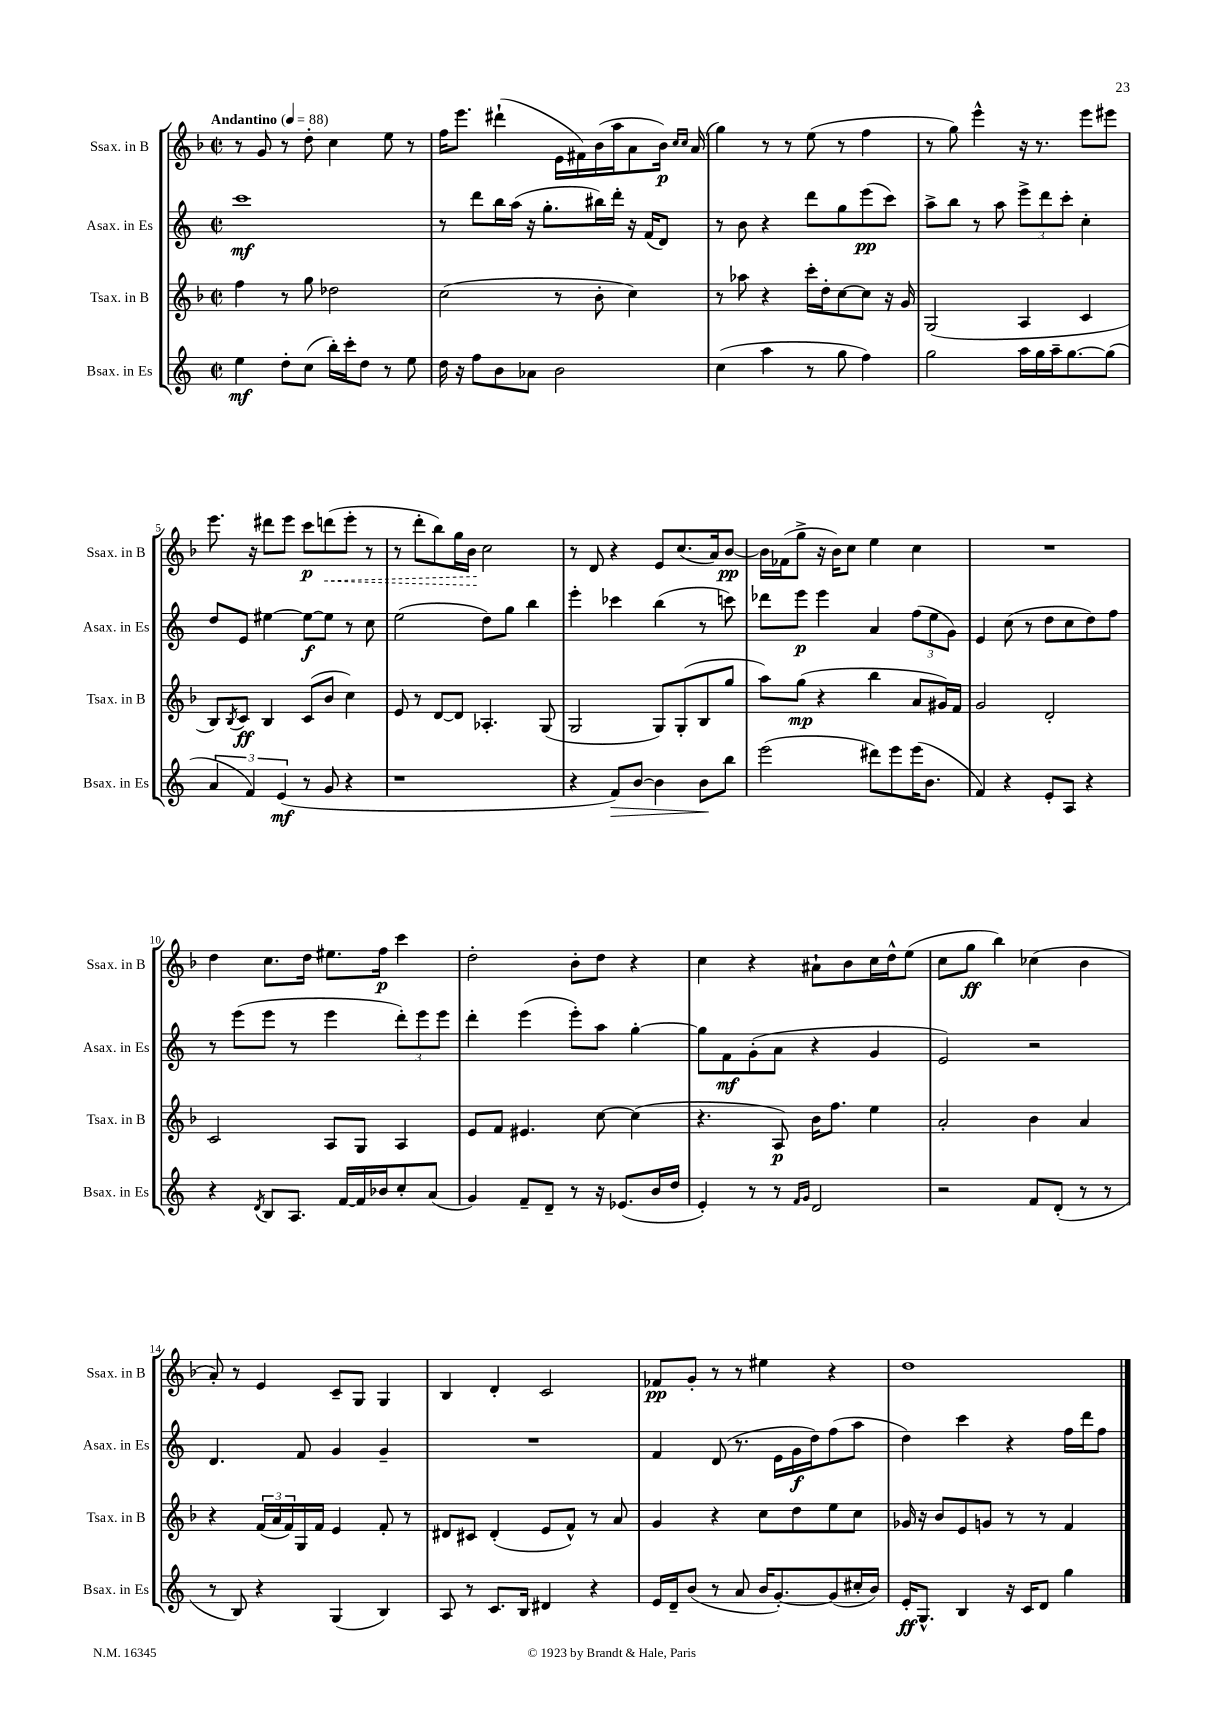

**kern	**dynam	**kern	**dynam	**kern	**dynam	**kern	**dynam
*part4	*part4	*part3	*part3	*part2	*part2	*part1	*part1
*staff4	*staff4	*staff3	*staff3	*staff2	*staff2	*staff1	*staff1
*I"Bsax. in Es	*	*I"Tsax. in B	*	*I"Asax. in Es	*	*I"Ssax. in B	*
*I'Bsax. in Es	*	*I'Tsax. in B	*	*I'Asax. in Es	*	*I'Ssax. in B	*
*clefG2	*	*clefG2	*	*clefG2	*	*clefG2	*
*k[]	*	*k[b-]	*	*k[]	*	*k[b-]	*
*M2/2	*	*M2/2	*	*M2/2	*	*M2/2	*
*met(c|)	*	*met(c|)	*	*met(c|)	*	*met(c|)	*
*MM88	*	*MM88	*	*MM88	*	*MM88	*
=1	=1	=1	=1	=1	=1	=1	=1
!	!	!	!	!	!	!LO:TX:a:B:t=Andantino	!
4ee\	mf	4ff\	.	1ccc	mf	8r	.
.	.	.	.	.	.	8g/	.
8dd'\L	.	8r	.	.	.	8r	.
(8cc\J	.	8gg\	.	.	.	8dd'\	.
16bb'\LL)	.	2dd-X\	.	.	.	4cc\	.
16ccc'\J	.	.	.	.	.	.	.
8dd\J	.	.	.	.	.	.	.
8r	.	.	.	.	.	8ee\	.
8ee\	.	.	.	.	.	8r	.
=2	=2	=2	=2	=2	=2	=2	=2
16dd\	.	(2cc\	.	8r	.	16ff\KL	.
16r	.	.	.	.	.	8.eee\J	.
8ff\L	.	.	.	8ddd\L	.	.	.
8b\	.	.	.	16bb\L	.	(4ddd#X`\	.
.	.	.	.	(16aa\JJ	.	.	.
8a-X\J	.	.	.	16r	.	.	.
.	.	.	.	8.gg'\L	.	.	.
2b\	.	8r	.	.	.	16e\LL	.
.	.	.	.	.	.	16f#X\)	.
.	.	8b-'\	.	16bb#X\L)	.	(16b-\	.
.	.	.	.	16ddd'\JJ	.	16aa\J	.
.	.	4cc\)	.	16r	.	8a\	.
.	.	.	.	(16f/KL	.	.	.
.	.	.	.	8d/J)	.	16b-\Jk)	p
.	.	.	.	.	.	16qqcc/LL	.
.	.	.	.	.	.	16qqcc/JJ	.
.	.	.	.	.	.	(16a/	.
=3	=3	=3	=3	=3	=3	=3	=3
(4cc\	.	8r	.	8r	.	4gg\)	.
.	.	8aa-X\	.	8b\	.	.	.
4aa\	.	4r	.	4r	.	8r	.
.	.	.	.	.	.	8r	.
8r	.	16ccc'\LL	.	8ddd\L	.	(8ee\	.
.	.	16dd'\J	.	.	.	.	.
8gg\	.	[8cc\	.	8gg\	.	8r	.
4ff\)	.	8cc\J]	.	(8eee\	pp	4ff\	.
.	.	16r	.	8ccc\J)	.	.	.
.	.	16g/	.	.	.	.	.
=4	=4	=4	=4	=4	=4	=4	=4
2gg\	.	(2G/	.	8aa^\L	.	8r	.
.	.	.	.	8bb\J	.	8gg\)	.
.	.	.	.	8r	.	4eee^^\	.
.	.	.	.	8aa\	.	.	.
16aa\LL	.	4A/	.	12eee^\L	.	16r	.
16gg\	.	.	.	.	.	8.r	.
.	.	.	.	12ddd\	.	.	.
16aa~\J	.	.	.	.	.	.	.
.	.	.	.	12ccc'\J	.	.	.
[8.gg\	.	.	.	.	.	.	.
.	.	4c/	.	4cc'\	.	8eee\L	.
(8gg\J]	.	.	.	.	.	8eee#X\J	.
!!LO:LB:g=z
=5	=5	=5	=5	=5	=5	=5	=5
6a/	.	8B-/L)	.	8dd/L	.	8.eee\	.
.	.	8qB-/	.	.	.	.	.
.	.	8c/J	ff	8e/J	.	.	.
6f/)	.	.	.	.	.	.	.
.	.	.	.	.	.	16r	.
.	.	4B-/	.	[4ee#X\	.	8ddd#X\L	.
(6e/	mf	.	.	.	.	.	.
.	.	.	.	.	.	8eee\J	.
8r	.	(8c/L	.	8ee#\L_	f	8ccc\L	p
!	!	!	!	!	!	!	!LO:HP:b
8g/	.	8b-/J	.	8ee#\J]	.	(8dddn\	<
4r	.	4cc\)	.	8r	.	8eee'\J	.
.	.	.	.	8cc\	.	8r	.
=6	=6	=6	=6	=6	=6	=6	=6
1r	.	8e/	.	(2ee\	.	8r	.
.	.	8r	.	.	.	8ddd'\L	.
.	.	[8d/L	.	.	.	8bb-\)	.
.	.	8d/J]	.	.	.	16gg\L	.
.	.	.	.	.	.	16b-\JJ	.
.	.	4.A-X'/	.	8dd\L)	.	2cc\	[
.	.	.	.	8gg\J	.	.	.
.	.	.	.	4bb\	.	.	.
.	.	(8G/	.	.	.	.	.
=7	=7	=7	=7	=7	=7	=7	=7
4r	.	2G/	.	4eee'\	.	8r	.
.	.	.	.	.	.	8d/	.
!	!LO:HP:b	!	!	!	!	!	!
8f/L)	>	.	.	4ccc-X\	.	4r	.
[8b/J	.	.	.	.	.	.	.
4b\]	.	8G/L)	.	(4bb\	.	8e/L	.
.	.	(8G'/	.	.	.	(8.cc/	.
8b\L	.	8B-/	.	8r	.	.	.
.	.	.	.	.	.	16a/k)	.
8bb\J	]	8gg/J	.	8cccn\)	.	[8b-/J	pp
=8	=8	=8	=8	=8	=8	=8	=8
(2eee\	.	8aa\L)	.	8ddd-X\L	.	16b-\LL]	.
.	.	.	.	.	.	(16f-X\J	.
.	.	(8gg\J	mp	8eee\J	p	8gg^\J	.
.	.	4r	.	4eee\	.	16r	.
.	.	.	.	.	.	16b-\KL)	.
.	.	.	.	.	.	8cc\J	.
8ddd#X\L)	.	4bb-\	.	4a/	.	4ee\	.
8eee\	.	.	.	.	.	.	.
(16eee\K	.	8a/L	.	(12ff\L	.	4cc\	.
8.b\J	.	.	.	.	.	.	.
.	.	.	.	12ee\	.	.	.
.	.	16g#X/L)	.	.	.	.	.
.	.	.	.	12g\J)	.	.	.
.	.	16f/JJ	.	.	.	.	.
=9	=9	=9	=9	=9	=9	=9	=9
4f/)	.	2g/	.	4e/	.	1r	.
4r	.	.	.	(8cc\	.	.	.
.	.	.	.	8r	.	.	.
8e'/L	.	2d'/	.	8dd\L	.	.	.
8A/J	.	.	.	8cc\	.	.	.
4r	.	.	.	8dd\)	.	.	.
.	.	.	.	8ff\J	.	.	.
!!LO:LB:g=z
=10	=10	=10	=10	=10	=10	=10	=10
4r	.	2c/	.	8r	.	4dd\	.
.	.	.	.	(8eee\L	.	.	.
8qd/	.	.	.	.	.	.	.
8B/L	.	.	.	8eee\J	.	8.cc\L	.
8.A/J	.	.	.	8r	.	.	.
.	.	.	.	.	.	16dd\Jk	.
.	.	8A/L	.	4eee\	.	8.ee#X\L	.
[16f/LL	.	.	.	.	.	.	.
16f/]	.	8G/J	.	.	.	.	.
16b-X/J	.	.	.	.	.	16ff\Jk	p
8cc'/	.	4A/	.	12ddd'\L)	.	4ccc\	.
.	.	.	.	12eee\	.	.	.
(8a/J	.	.	.	.	.	.	.
.	.	.	.	12eee\J	.	.	.
=11	=11	=11	=11	=11	=11	=11	=11
4g/)	.	8e/L	.	4ddd'\	.	2dd'\	.
.	.	8f/J	.	.	.	.	.
8f~/L	.	4.e#X/	.	(4eee\	.	.	.
8d~/J	.	.	.	.	.	.	.
8r	.	.	.	8eee'\L)	.	8b-'\L	.
16r	.	[8cc\	.	8aa\J	.	8dd\J	.
(8.e-X/L	.	.	.	.	.	.	.
.	.	(4cc\]	.	[4gg'\	.	4r	.
16b/L	.	.	.	.	.	.	.
16dd/JJ	.	.	.	.	.	.	.
=12	=12	=12	=12	=12	=12	=12	=12
4e'/)	.	4.r	.	8gg\L]	.	4cc\	.
.	.	.	.	8f\	mf	.	.
8r	.	.	.	(8g'\	.	4r	.
8r	.	8A/)	p	8a\J	.	.	.
16qqf/LL	.	.	.	.	.	.	.
16qqg/JJ	.	.	.	.	.	.	.
2d/	.	16b-\KL	.	4r	.	8a#X`\L	.
.	.	8.ff\J	.	.	.	.	.
.	.	.	.	.	.	8b-\	.
.	.	4ee\	.	4g/	.	16cc\L	.
.	.	.	.	.	.	16dd^^\J	.
.	.	.	.	.	.	(8ee\J	.
=13	=13	=13	=13	=13	=13	=13	=13
2r	.	2a'/	.	2e/)	.	8cc\L	.
.	.	.	.	.	.	8gg\J	ff
.	.	.	.	.	.	4bb-\)	.
8f/L	.	4b-\	.	2r	.	(4cc-X\	.
(8d'/J	.	.	.	.	.	.	.
8r	.	4a/	.	.	.	4b-\	.
8r	.	.	.	.	.	.	.
!!LO:LB:g=z
=14	=14	=14	=14	=14	=14	=14	=14
8r	.	4r	.	4.d/	.	8a'/)	.
8B/)	.	.	.	.	.	8r	.
4r	.	(24f/LL	.	.	.	4e/	.
.	.	24a/	.	.	.	.	.
.	.	24f/)	.	.	.	.	.
.	.	16G/	.	8f/	.	.	.
.	.	16f/JJ	.	.	.	.	.
(4G/	.	4e/	.	4g/	.	8c~/L	.
.	.	.	.	.	.	8G/J	.
4B/)	.	8f'/	.	4g~/	.	4G/	.
.	.	8r	.	.	.	.	.
=15	=15	=15	=15	=15	=15	=15	=15
8A/	.	8d#X/L	.	1r	.	4B-/	.
8r	.	8c#X/J	.	.	.	.	.
8.c/L	.	(4d#'/	.	.	.	4d'/	.
16B/Jk	.	.	.	.	.	.	.
4d#X/	.	8e/L	.	.	.	2c/	.
.	.	8f^^/J)	.	.	.	.	.
4r	.	8r	.	.	.	.	.
.	.	8a/	.	.	.	.	.
=16	=16	=16	=16	=16	=16	=16	=16
16e/LL	.	4g/	.	4f/	.	8f-X/L	pp
16d~/J	.	.	.	.	.	.	.
(8b/J	.	.	.	.	.	8g'/J	.
8r	.	4r	.	(8d/	.	8r	.
8a/	.	.	.	8.r	.	8r	.
16b/KL	.	8cc\L	.	.	.	4ee#X\	.
[8.g'/)	.	.	.	16e\LL	.	.	.
.	.	8dd\	.	16g\	f	.	.
.	.	.	.	16dd\J)	.	.	.
(8g/]	.	8ee\	.	(8ff\	.	4r	.
16cc#X'/L	.	8cc\J	.	8aa\J	.	.	.
16b/JJ)	.	.	.	.	.	.	.
=17	=17	=17	=17	=17	=17	=17	=17
16e'/KL	ff	16g-X/	.	4dd\)	.	1dd	.
8.G^^/J	.	16r	.	.	.	.	.
.	.	8b-/L	.	.	.	.	.
4B/	.	8e/	.	4ccc\	.	.	.
.	.	8gn/J	.	.	.	.	.
16r	.	8r	.	4r	.	.	.
16c/KL	.	.	.	.	.	.	.
8d/J	.	8r	.	.	.	.	.
4gg\	.	4f/	.	16ff\LL	.	.	.
.	.	.	.	16ddd\J	.	.	.
.	.	.	.	8ff\J	.	.	.
==	==	==	==	==	==	==	==
*-	*-	*-	*-	*-	*-	*-	*-
